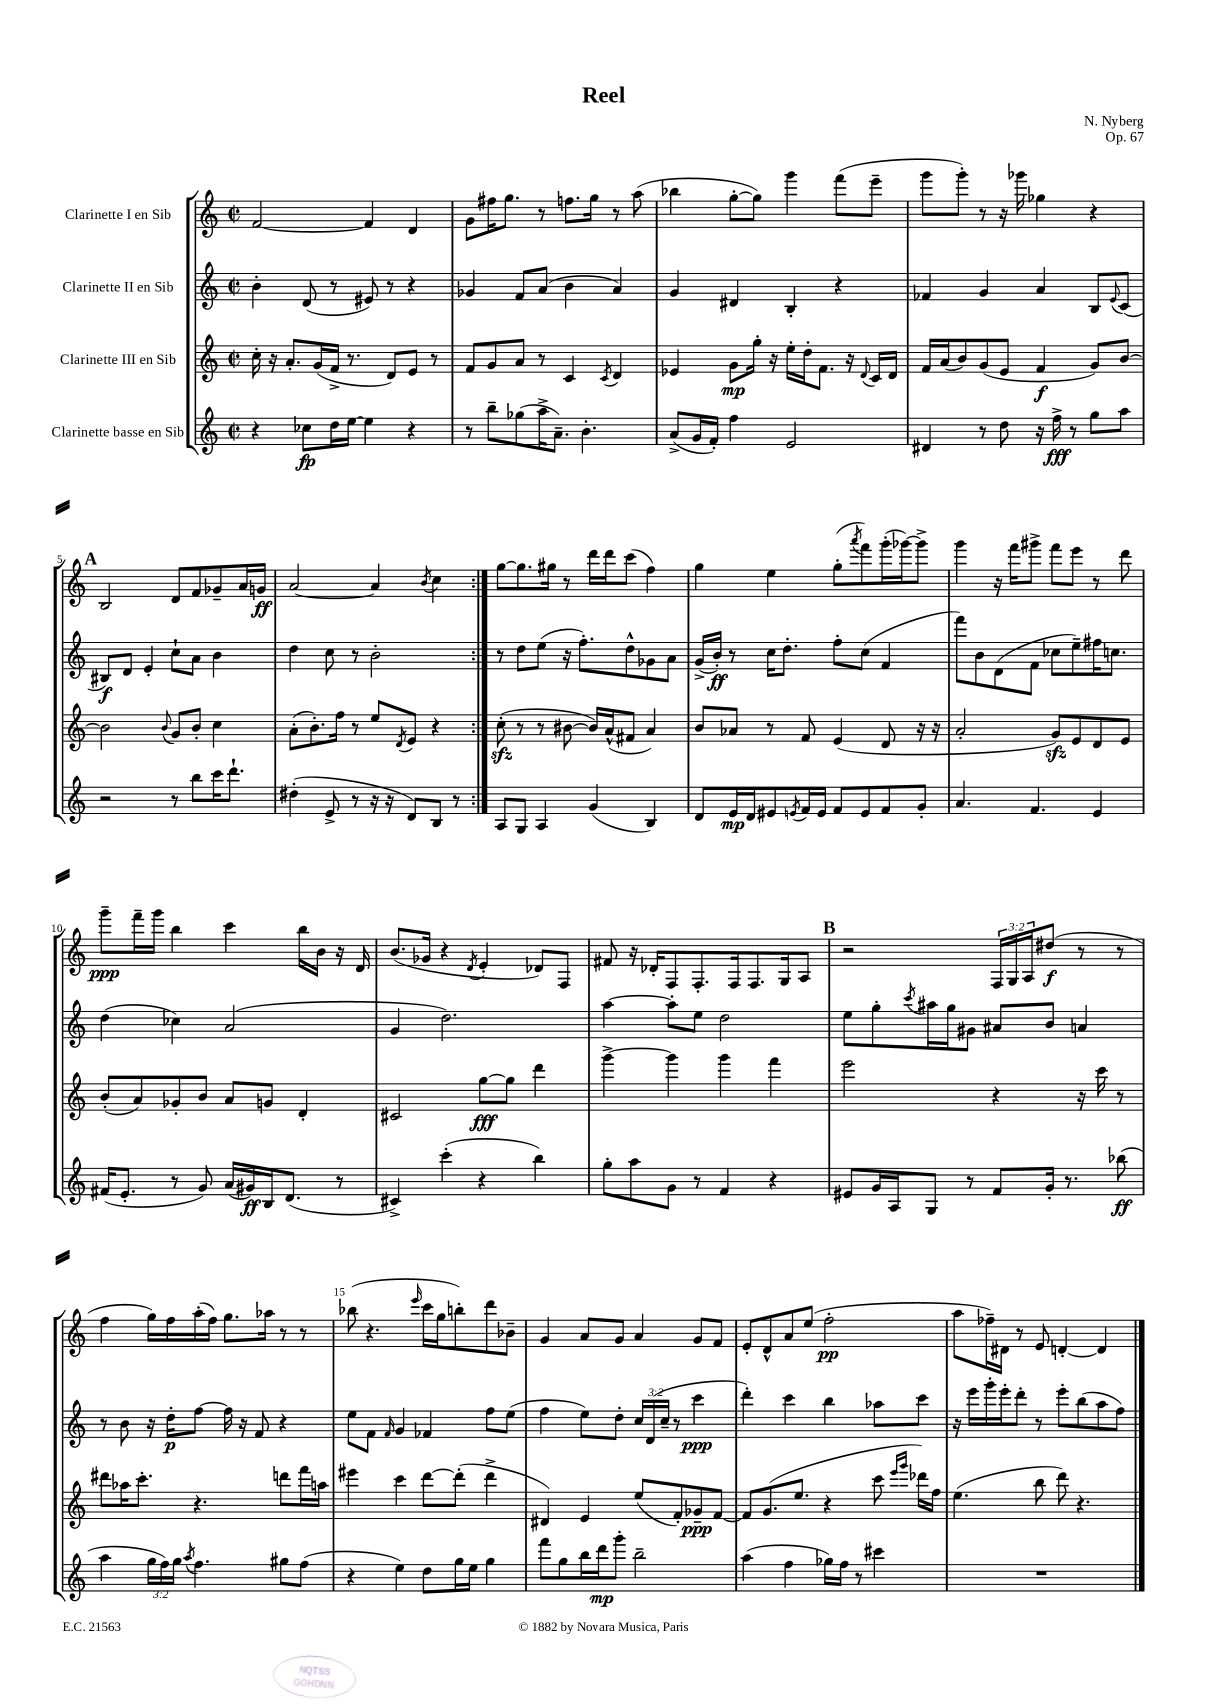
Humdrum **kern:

**kern	**kern	**kern	**kern
*staff4	*staff3	*staff2	*staff1
*clefG2	*clefG2	*clefG2	*clefG2
*k[]	*k[]	*k[]	*k[]
*M2/2	*M2/2	*M2/2	*M2/2
*met(c|)	*met(c|)	*met(c|)	*met(c|)
4r	16cc'	4b'	[2f
.	16r	.	.
.	8.a'	.	.
8cc-	.	(8d	.
.	(16g	.	.
16dd	16f^	8r	.
[16ee	8.r	.	.
4ee]	.	8e#)	4f]
.	8d)	8r	.
4r	8e	4r	4d
.	8r	.	.
=	=	=	=
8r	8f	4g-	8g
8bb~	8g	.	16ff#
.	.	.	8.gg
(8gg-	8a	8f	.
16aa^	8r	(8a	8r
8.a~)	.	.	.
.	4c	4b	8.ff
4.b'	.	.	.
.	.	.	16gg
.	8qc	.	.
.	4d	4a)	8r
.	.	.	(8aa
=	=	=	=
(8a^	4e-	4g	4bb-
16g	.	.	.
16f')	.	.	.
4ff	8g	4d#	[8gg'
.	16gg'	.	8gg])
.	16r	.	.
2e	16ee'	4B'	4ggg
.	16dd'	.	.
.	8.f	.	.
.	.	4r	(8fff
.	16r	.	.
.	8qqd	.	.
.	16c	.	8eee~
.	16d	.	.
=	=	=	=
4d#	16f	4f-	8ggg
.	(16a	.	.
.	8b)	.	8ggg')
8r	(8g	4g	8r
8dd	8e	.	16r
.	.	.	16ggg-
16r	4f	4a	4gg-
16ff^	.	.	.
8r	.	.	.
8gg	8g)	8B	4r
.	.	8qqe	.
8aa	[8b	(8c	.
=	=	=	=
2r	2b]	8B#)	2B
.	.	8d	.
.	.	4e'	.
.	8qqb	.	.
8r	8g	8cc`	8d
8bb	8b'	8a	8f
16ccc	4cc	4b	8g-~
8.ddd`	.	.	.
.	.	.	16a
.	.	.	16g
=	=	=	=
(4dd#'	(8a'	4dd	[2a
.	8.b')	.	.
8e^	.	8cc	.
.	16ff	.	.
8r	8r	8r	.
16r	8ee	2b'	4a]
16r	.	.	.
.	8qd	.	.
8d)	8e	.	.
.	.	.	8qb
8B	4r	.	4cc
8r	.	.	.
=:|!	=:|!	=:|!	=:|!
8A	(8cc'	8r	[8gg
8G	8r	8dd	8.gg]
4A	8r	(8ee	.
.	.	.	16gg#
.	[8b#	16r	8r
.	.	8.ff')	.
(4g	16b#])	.	16ddd
.	(16a^^	.	16ddd
.	8f#	8dd^^	(8ccc
4B)	4a)	8g-	4ff)
.	.	8a	.
=	=	=	=
8d	8b	(16g^	4gg
.	.	16b')	.
16e	8a-	8r	.
16d	.	.	.
8e#	8r	16cc	4ee
.	.	8.dd'	.
8qe	.	.	.
16f	8f	.	.
16e	.	.	.
8f	(4e	8ff'	(8gg'
.	.	.	8qaaa
8e	.	(8cc	8fff)
8f	8d	4f	(16ggg'
.	.	.	[16ggg-)
8g'	16r	.	8ggg-^]
.	16r	.	.
=	=	=	=
4.a	2a'	8fff)	4ggg
.	.	8b	.
.	.	(8d	16r
.	.	.	16fff
4.f	.	8f	8ggg#^
.	8g)	8cc-	8fff
.	8e	8ee~)	8eee
4e	8d	16ff#	8r
.	.	8.cc	.
.	8e	.	8ddd
=	=	=	=
(16f#	(8b'	(4dd	8ggg~
8.e'	.	.	.
.	8a)	.	16fff~
.	.	.	16ggg
8r	8g-'	4cc-)	4bb
8g)	8b	.	.
(16a	8a	(2a	4ccc
16g#)	.	.	.
16B	8g	.	.
(8.d	.	.	.
.	4d'	.	16bb
.	.	.	16b
8r	.	.	16r
.	.	.	16d
=	=	=	=
4c#^)	2c#	4g	(8.b
.	.	.	16g-
(4ccc'	.	2.dd)	4r
.	.	.	8qd
4r	[8gg	.	4e'
.	8gg]	.	.
4bb)	4ddd	.	8d-)
.	.	.	8F
=	=	=	=
8gg'	[4ggg^	[4aa	8f#
8aa	.	.	16r
.	.	.	16d-'
8g	4ggg]	8aa']	8F
8r	.	8ee	8.F'
4f	4ggg	2dd	.
.	.	.	16F
.	.	.	8.F
4r	4fff	.	.
.	.	.	16G
.	.	.	8A
=	=	=	=
8e#	2eee	8ee	2r
16g	.	8gg'	.
16A	.	.	.
.	.	8qccc	.
8G	.	16aa#	.
.	.	16gg	.
8r	.	8g#	.
8f	4r	8a#	24F
.	.	.	24G
.	.	.	24A
16g'	.	8b	(8dd#
8.r	.	.	.
.	16r	4a	8r
.	16ccc	.	.
(8bb-	8r	.	8r
=	=	=	=
4aa	8ddd#	8r	4ff
.	16aa-	8b	.
.	8.ccc'	.	.
24gg	.	16r	16gg)
24ff)	.	.	.
.	.	16dd'	16ff
24gg	.	.	.
8qaa	.	.	.
4.ff	4.r	[8ff	(16aa'
.	.	.	16ff)
.	.	16ff]	8.gg
.	.	16r	.
.	.	8f	.
.	.	.	16aa-
8gg#	8ddd	4r	8r
(8ff	16fff	.	8r
.	16aa	.	.
=	=	=	=
4r	4eee#	8ee	(8bb-
.	.	8f	4.r
.	.	16qqf	.
4ee)	4ccc	4g	.
.	.	.	16qqeee
8dd	[8ddd	4f-	16ccc
.	.	.	16gg
16gg	(8ddd']	.	8bb')
16ee	.	.	.
4gg	4ddd^	8ff	8ddd
.	.	(8ee	8b-~
=	=	=	=
8fff	4d#)	4ff	4g
8gg	.	.	.
16bb	4e	8ee)	8a
16ddd	.	.	.
8ggg'	.	8dd'	8g
2bb~	(8ee	24cc	4a
.	.	(24d	.
.	.	24cc~	.
.	8f')	8r	.
.	8g-~	4ccc	8g
.	[8f	.	8f
=	=	=	=
(4aa	8f]	4ddd')	8e'
.	(8.g	.	8d^^
4ff	.	4ccc	8a
.	8.ee	.	.
.	.	.	(8ee
16gg-)	4r	4bb	2ff'
16ff	.	.	.
8r	.	.	.
4ccc#	8ccc	8aa-	.
.	16qqeee	.	.
.	16qqggg	.	.
.	16ddd-)	8ccc	.
.	16ff	.	.
=	=	=	=
1r	(4.ee	16r	8aa
.	.	16eee	.
.	.	16ggg'	16ff-~)
.	.	16eee'	16d#
.	.	8ddd'	8r
.	8bb	8r	8e
.	8ddd)	8eee'	[4d'
.	4.r	(8bb	.
.	.	8aa	4d]
.	.	8ff)	.
==	==	==	==
*-	*-	*-	*-
